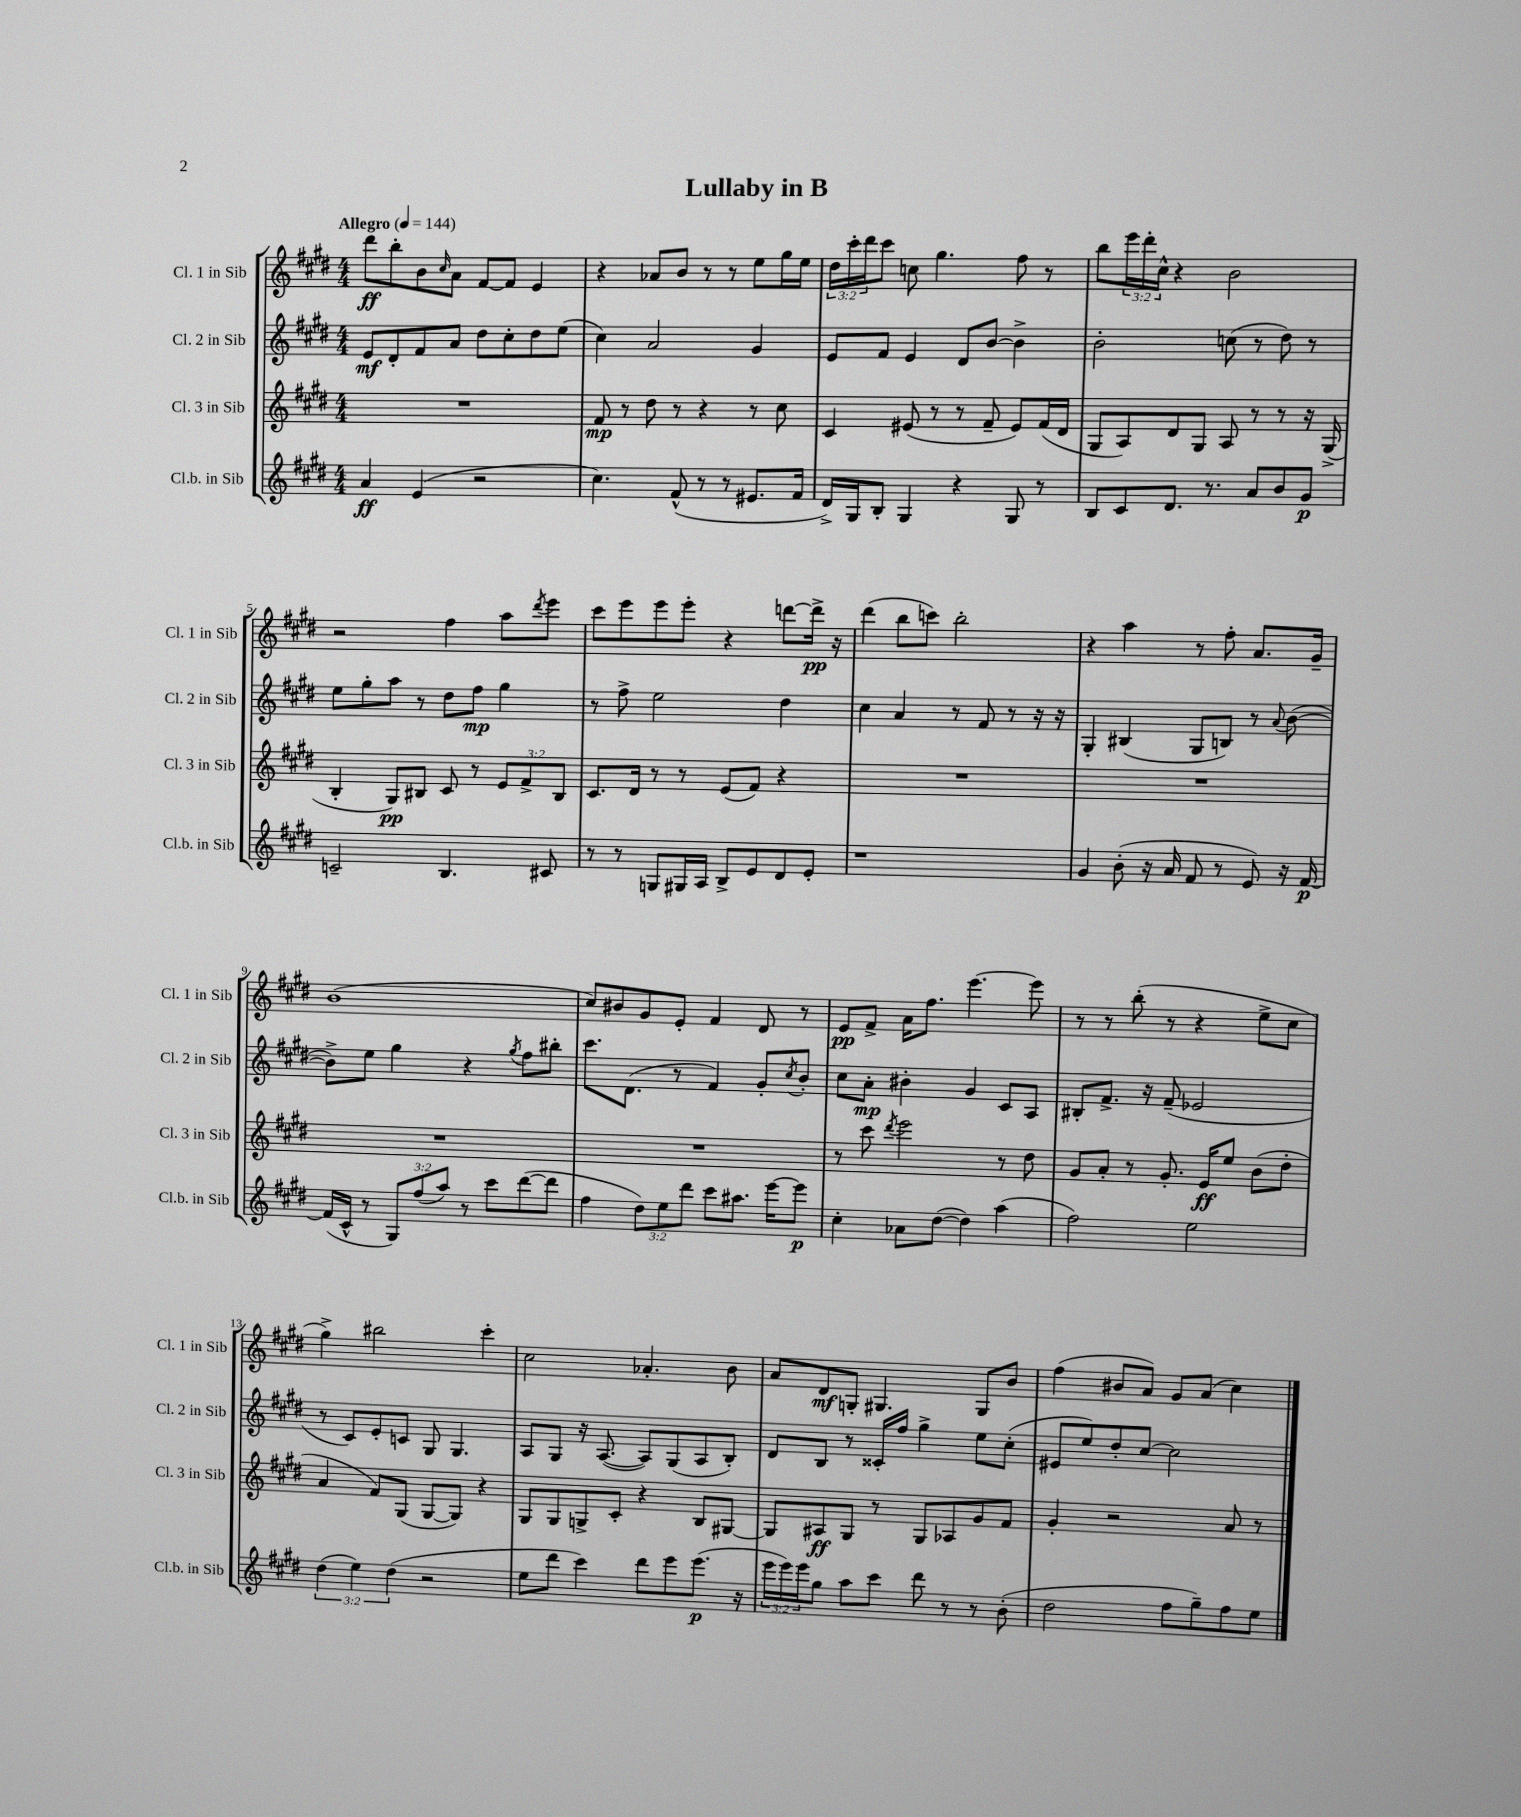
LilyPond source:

\header { title = "Lullaby in B" }
<<
\new StaffGroup <<
\new Staff = "s0" \with { instrumentName = "Cl. 1 in Sib" shortInstrumentName = "Cl. 1 in Sib" } {
    \clef treble \key e \major \numericTimeSignature \time 4/4 \override Staff.TupletNumber.text = #tuplet-number::calc-fraction-text \tempo "Allegro" 4 = 144
    dis'''8\ff b''8-. b'8 \grace { cis''16 } a'8 fis'8~ fis'8 e'4 |
    r4 aes'8 b'8 r8 r8 e''8 gis''16 e''16 |
    \tuplet 3/2 { dis''16 cis'''16-. dis'''16 } cis'''8 c''8 gis''4. fis''8 r8 |
    b''8 \tuplet 3/2 { e'''16 dis'''16-. cis''16-^ } r4 b'2 |
    r2 fis''4 a''8 \acciaccatura { dis'''8 } e'''8 |
    cis'''8 e'''8 e'''8 e'''8-. r4 d'''8~ d'''16->\pp r16 |
    dis'''4( b''8 c'''8) b''2-. |
    r4 a''4 r8 fis''8-. a'8. gis'16-- |
    b'1( |
    cis''8) bis'8 gis'8 e'8-. fis'4 dis'8 r8 |
    e'8\pp fis'8-> a'16 fis''8. e'''4.~ e'''8 |
    r8 r8 b''8-.( r8 r4 e''8-> cis''8 |
    gis''4->) bis''2 cis'''4-. |
    cis''2 aes'4.-. b'8 |
    a'8 dis'8\mf g8-. gis4. gis8 b'8 |
    fis''4( bis'8 a'8) gis'8 a'8( cis''4) \bar "|." |
}
\new Staff = "s1" \with { instrumentName = "Cl. 2 in Sib" shortInstrumentName = "Cl. 2 in Sib" } {
    \clef treble \key e \major \numericTimeSignature \time 4/4
    e'8\mf dis'8-. fis'8 a'8 dis''8 cis''8-. dis''8 e''8( |
    cis''4) a'2 gis'4 |
    e'8 fis'8 e'4 dis'8 b'8~ b'4-> |
    b'2-. c''8( r8 dis''8) r8 |
    e''8 gis''8-. a''8 r8 dis''8 fis''8\mp gis''4 |
    r8 fis''8-> e''2 dis''4 |
    cis''4 a'4 r8 fis'8 r8 r16 r16 |
    gis4-. bis4( gis8 b8) r8 \appoggiatura { a'8 } b'8~( |
    b'8->) e''8 gis''4 r4 \acciaccatura { gis''8 } fis''8 bis''8-. |
    cis'''8. dis'8.( r8 fis'4) gis'8-. \acciaccatura { cis''8 } b'8-. |
    cis''8 a'8-.\mp bis'4-. gis'4 cis'8 a8 |
    bis8-. fis'8.-> r16 fis'8--( ees'2 |
    r8 cis'8) e'8-. c'8 gis8 gis4. |
    a8 gis8 r16 a8.~( a8) gis8( a8 b8-.) |
    dis'8 b8 r8 cisis'16-. fis''16 gis''4-> e''8 cis''8-.( |
    eis'8 e''8) dis''8-. cis''8~ cis''2 \bar "|." |
}
\new Staff = "s2" \with { instrumentName = "Cl. 3 in Sib" shortInstrumentName = "Cl. 3 in Sib" } {
    \clef treble \key e \major \numericTimeSignature \time 4/4 \override Staff.TupletNumber.text = #tuplet-number::calc-fraction-text
    R1 |
    fis'8\mp r8 dis''8 r8 r4 r8 cis''8 |
    cis'4 eis'8( r8 r8 fis'8-- eis'8) fis'16( dis'16 |
    gis8 a8) dis'8 gis8 a8 r8 r8 r16 gis16->( |
    b4-. gis8\pp) bis8 cis'8 r8 \tuplet 3/2 { e'8 fis'8-> bis8 } |
    cis'8. dis'16 r8 r8 e'8( fis'8) r4 |
    R1 |
    R1 |
    R1 |
    R1 |
    r8 cis'''8 \acciaccatura { dis'''8 } e'''2 r8 dis''8 |
    gis'8 a'8-. r8 gis'8.-. e'16\ff e''8 b'8( dis''8-. |
    a'4 fis'8) gis8( gis8~ gis8) r4 |
    gis8 gis8 g8-> cis'8-. r4 b8 gis8~ |
    gis8 ais8\ff gis8 r8 gis8 aes8 gis'8 fis'8 |
    gis'4-. r2 a'8 r8 \bar "|." |
}
\new Staff = "s3" \with { instrumentName = "Cl.b. in Sib" shortInstrumentName = "Cl.b. in Sib" } {
    \clef treble \key e \major \numericTimeSignature \time 4/4 \override Staff.TupletNumber.text = #tuplet-number::calc-fraction-text
    a'4\ff e'4( r2 |
    cis''4.) fis'8-^( r8 r8 eis'8. fis'16 |
    dis'16->) gis16 b8-. gis4 r4 gis8 r8 |
    b8 cis'8 dis'8. r8. a'8 b'8 gis'8\p |
    c'2-- b4. cis'8 |
    r8 r8 g8 gis16 a16 b8-> e'8 dis'8 e'8-. |
    r1 |
    gis'4 b'8-.( r16 a'16 fis'8 r8 e'8) r16 fis'16~\p |
    fis'16( cis'16-^ r8 \tuplet 3/2 { gis8) fis''8( a''8) } r8 cis'''8 dis'''8~( dis'''8 |
    fis''4 \tuplet 3/2 { dis''8) e''8 dis'''8 } cis'''8 ais''8. e'''16~ e'''8\p |
    cis''4-. aes'8 dis''8~( dis''4) a''4( |
    fis''2) e''2 |
    \tuplet 3/2 { dis''4( e''4) dis''4( } r2 |
    e''8 dis'''8 cis'''4) dis'''8 e'''8 e'''8.\p( r16 |
    \tuplet 3/2 { e'''16 e'''16) e'''16 } gis''8 a''8 cis'''8 dis'''8 r8 r8 b'8-.( |
    dis''2 fis''8 gis''8--) fis''8 e''8 \bar "|." |
}
>>
>>
